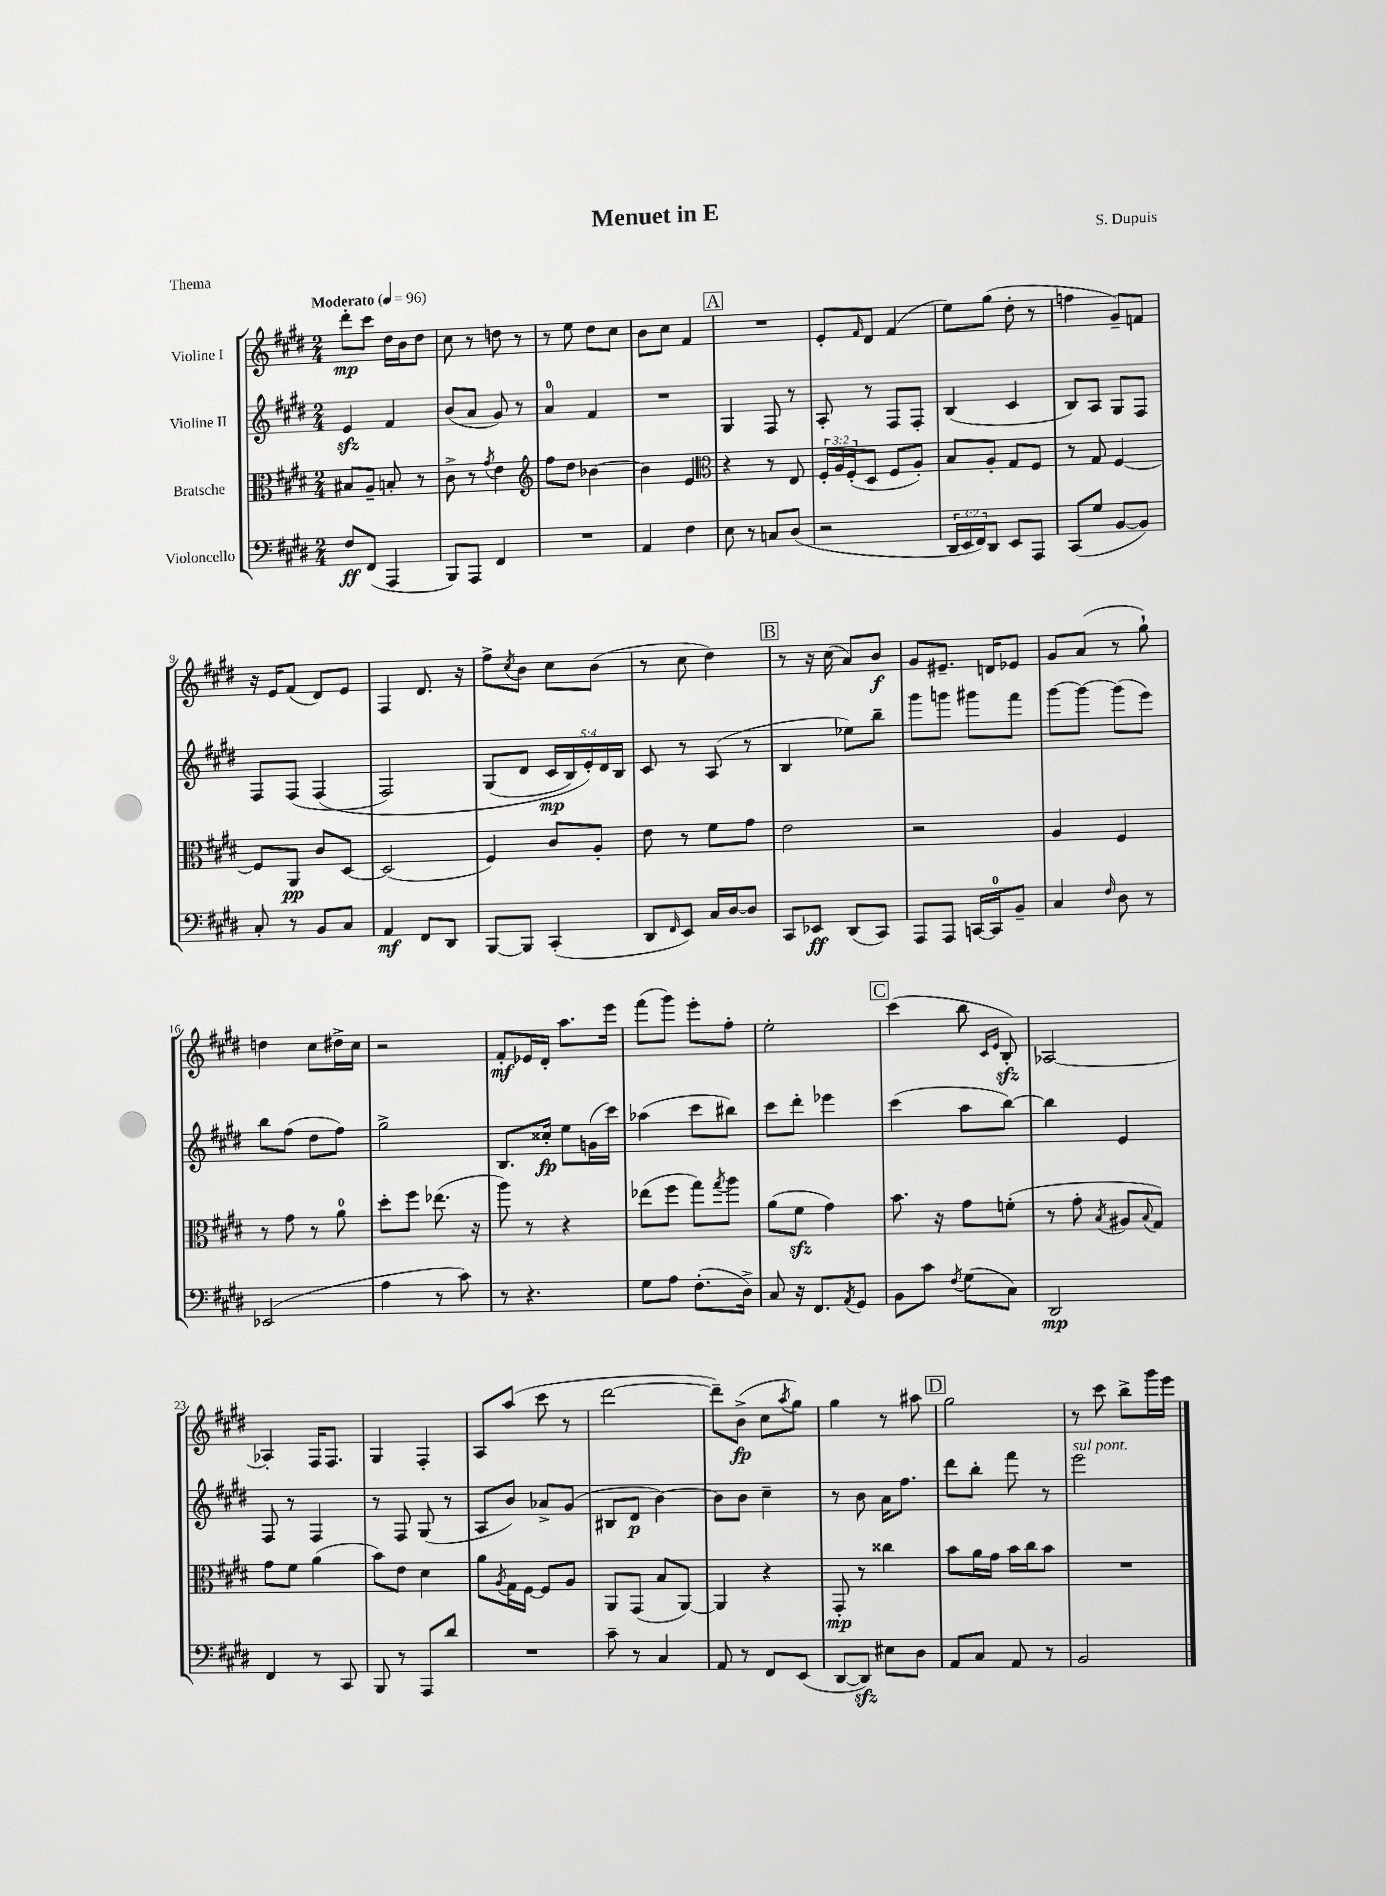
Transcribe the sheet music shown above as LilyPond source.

\header { title = "Menuet in E" composer = "S. Dupuis" piece = "Thema" }
<<
\new StaffGroup <<
\new Staff = "s0" \with { instrumentName = "Violine I" } {
    \clef treble \key e \major \numericTimeSignature \time 2/4 \tempo "Moderato" 4 = 96
    dis'''8-.\mp cis'''8 dis''16 b'16 dis''8 |
    cis''8 r8 d''8 r8 |
    r8 e''8 dis''8 cis''8 |
    b'8 cis''8 fis'4 |
    \mark \markup { \box "A" } R2 |
    e'8-. \grace { fis'16 } dis'8 fis'4( |
    e''8) gis''8( dis''8-. r8 |
    f''4 gis'8--) f'8 |
    r16 e'16 fis'8( dis'8) e'8 |
    fis4 dis'8. r16 |
    fis''8-> \acciaccatura { cis''8 } b'8 cis''8 b'8( |
    r8 cis''8 dis''4) |
    \mark \markup { \box "B" } r8 r16 cis''16( a'8) b'8\f |
    gis'8 eis'8.-- d'16 ees'8 |
    gis'8 a'8( r8 gis''8-!) |
    d''4 cis''8 dis''16-> cis''16 |
    r2 |
    fis'8-.\mf ees'16 dis'16-. a''8. e'''16 |
    fis'''8( gis'''8) e'''8-. fis''8-. |
    e''2-. |
    \mark \markup { \box "C" } cis'''4( b''8 \grace { cis'16 e'16 } b8-.\sfz) |
    aes2~ |
    aes4-. fis16 fis8. |
    gis4 fis4-. |
    a8 a''8( cis'''8 r8 |
    dis'''2~ |
    dis'''8--) b'8->\fp( cis''8 \acciaccatura { a''8 } gis''8) |
    gis''4 r8 ais''8 |
    \mark \markup { \box "D" } gis''2 |
    r8 cis'''8 b''8-> gis'''16 e'''16 \bar "|." |
}
\new Staff = "s1" \with { instrumentName = "Violine II" } {
    \clef treble \key e \major \numericTimeSignature \time 2/4 \override Staff.TupletNumber.text = #tuplet-number::calc-fraction-text
    e'4\sfz fis'4 |
    b'8( a'8 gis'8) r8 |
    a'4-0 fis'4 |
    R2 |
    \mark \markup { \box "A" } gis4 fis8 r8 |
    a8-. r8 fis8 fis8-. |
    b4( cis'4 |
    b8) a8 gis8 fis8 |
    fis8 fis8( fis4\( |
    fis2) |
    gis8( dis'8 \tuplet 5/4 { cis'16\mp b16) e'16-.\) dis'16 b16 } |
    cis'8 r8 a8( r8 |
    \mark \markup { \box "B" } b4 ees''8) b''8-- |
    gis'''8 g'''8 gis'''8 fis'''8 |
    gis'''8~ gis'''8~ gis'''8( e'''8) |
    b''8 fis''8( dis''8 fis''8) |
    gis''2-> |
    b8. cisis''16-.\fp e''8 g'16( cis'''16) |
    aes''4( cis'''8 bis''8) |
    cis'''8 dis'''8-. ees'''4 |
    \mark \markup { \box "C" } cis'''4( a''8 b''8~) |
    b''4 e'4 |
    fis8 r8 fis4 |
    r8 fis8 gis8( r8 |
    a8 b'8) aes'8-> gis'8( |
    bis8 dis'8\p b'4~) |
    b'8 b'8 cis''4-- |
    r8 b'8 a'16 fis''8. |
    \mark \markup { \box "D" } dis'''8 b''8-. fis'''8 r8 |
    e'''2^\markup { \italic "sul pont." } \bar "|." |
}
\new Staff = "s2" \with { instrumentName = "Bratsche" } {
    \clef alto \key e \major \numericTimeSignature \time 2/4 \override Staff.TupletNumber.text = #tuplet-number::calc-fraction-text
    bis8 a8-- b8-. r8 |
    cis'8-> r8 \acciaccatura { gis'8 } e'4 |
    \clef treble fis''8 dis''8 bes'4~ |
    bes'4 e'4 |
    \mark \markup { \box "A" } \clef alto r4 r8 e8 |
    \tuplet 3/2 { fis16-. a16 fis16-.( } dis8 fis8 a8-.) |
    b8 a8-. gis8 fis8 |
    r8 gis8 fis4~ |
    fis8 a,8\pp cis'8 dis8~ |
    dis2( |
    fis4) cis'8 a8-. |
    e'8 r8 fis'8 gis'8 |
    \mark \markup { \box "B" } e'2 |
    r2 |
    a4 fis4 |
    r8 gis'8 r8 a'8-0 |
    dis''8-. fis''8 ees''8.( r16 |
    a''8) r8 r4 |
    ees''8( fis''8 gis''8) \acciaccatura { gis''8 } a''8 |
    a'8( fis'8\sfz gis'4) |
    \mark \markup { \box "C" } b'8. r16 gis'8 f'8-.( |
    r8 gis'8-. \acciaccatura { b8 } ais8 \appoggiatura { b8 } gis8) |
    gis'8 fis'8 a'4( |
    b'8) e'8 dis'4 |
    a'8 \acciaccatura { a8 } gis16 fis16~ fis8 a8 |
    a,8 gis,8( b8 a,8~) |
    a,4 r4 |
    gis,8-.\mp r8 cisis''4 |
    \mark \markup { \box "D" } b'8 a'16 gis'16 b'16 cis''16 b'8 |
    R2 \bar "|." |
}
\new Staff = "s3" \with { instrumentName = "Violoncello" } {
    \clef bass \key e \major \numericTimeSignature \time 2/4 \override Staff.TupletNumber.text = #tuplet-number::calc-fraction-text
    fis8\ff fis,8( a,,4 |
    b,,8) a,,8 fis,4 |
    R2 |
    a,4 fis4 |
    \mark \markup { \box "A" } e8 r8 c8 dis8( |
    r2 |
    \tuplet 3/2 { dis,16 e,16 fis,16) } dis,8 e,8 a,,8 |
    cis,8( gis8 b,8~ b,8) |
    cis8-. r8 b,8 cis8 |
    a,4\mf fis,8 dis,8 |
    b,,8~ b,,8 cis,4-.( |
    dis,8 \grace { fis,16 } e,8) cis16 dis16~ dis8 |
    \mark \markup { \box "B" } cis,8 ees,8\ff dis,8( cis,8) |
    a,,8 a,,8 c,16~ c,16-0 b,8-- |
    cis4 \grace { fis16 } dis8 r8 |
    ees,2( |
    a4 r8 cis'8) |
    r8 r4. |
    gis8 a8 fis8.-.( dis16->) |
    cis8 r16 fis,8. \acciaccatura { a,8 } gis,8 |
    \mark \markup { \box "C" } b,8 cis'8 \acciaccatura { fis8 } gis8( cis8) |
    dis,2\mp |
    fis,4 r8 cis,8 |
    b,,8 r8 a,,8 dis'8 |
    R2 |
    cis'8-- r8 cis4 |
    a,8 r8 fis,8 e,8( |
    dis,8~ dis,8\sfz) eis8 dis8 |
    \mark \markup { \box "D" } a,8 cis8 a,8 r8 |
    b,2 \bar "|." |
}
>>
>>
